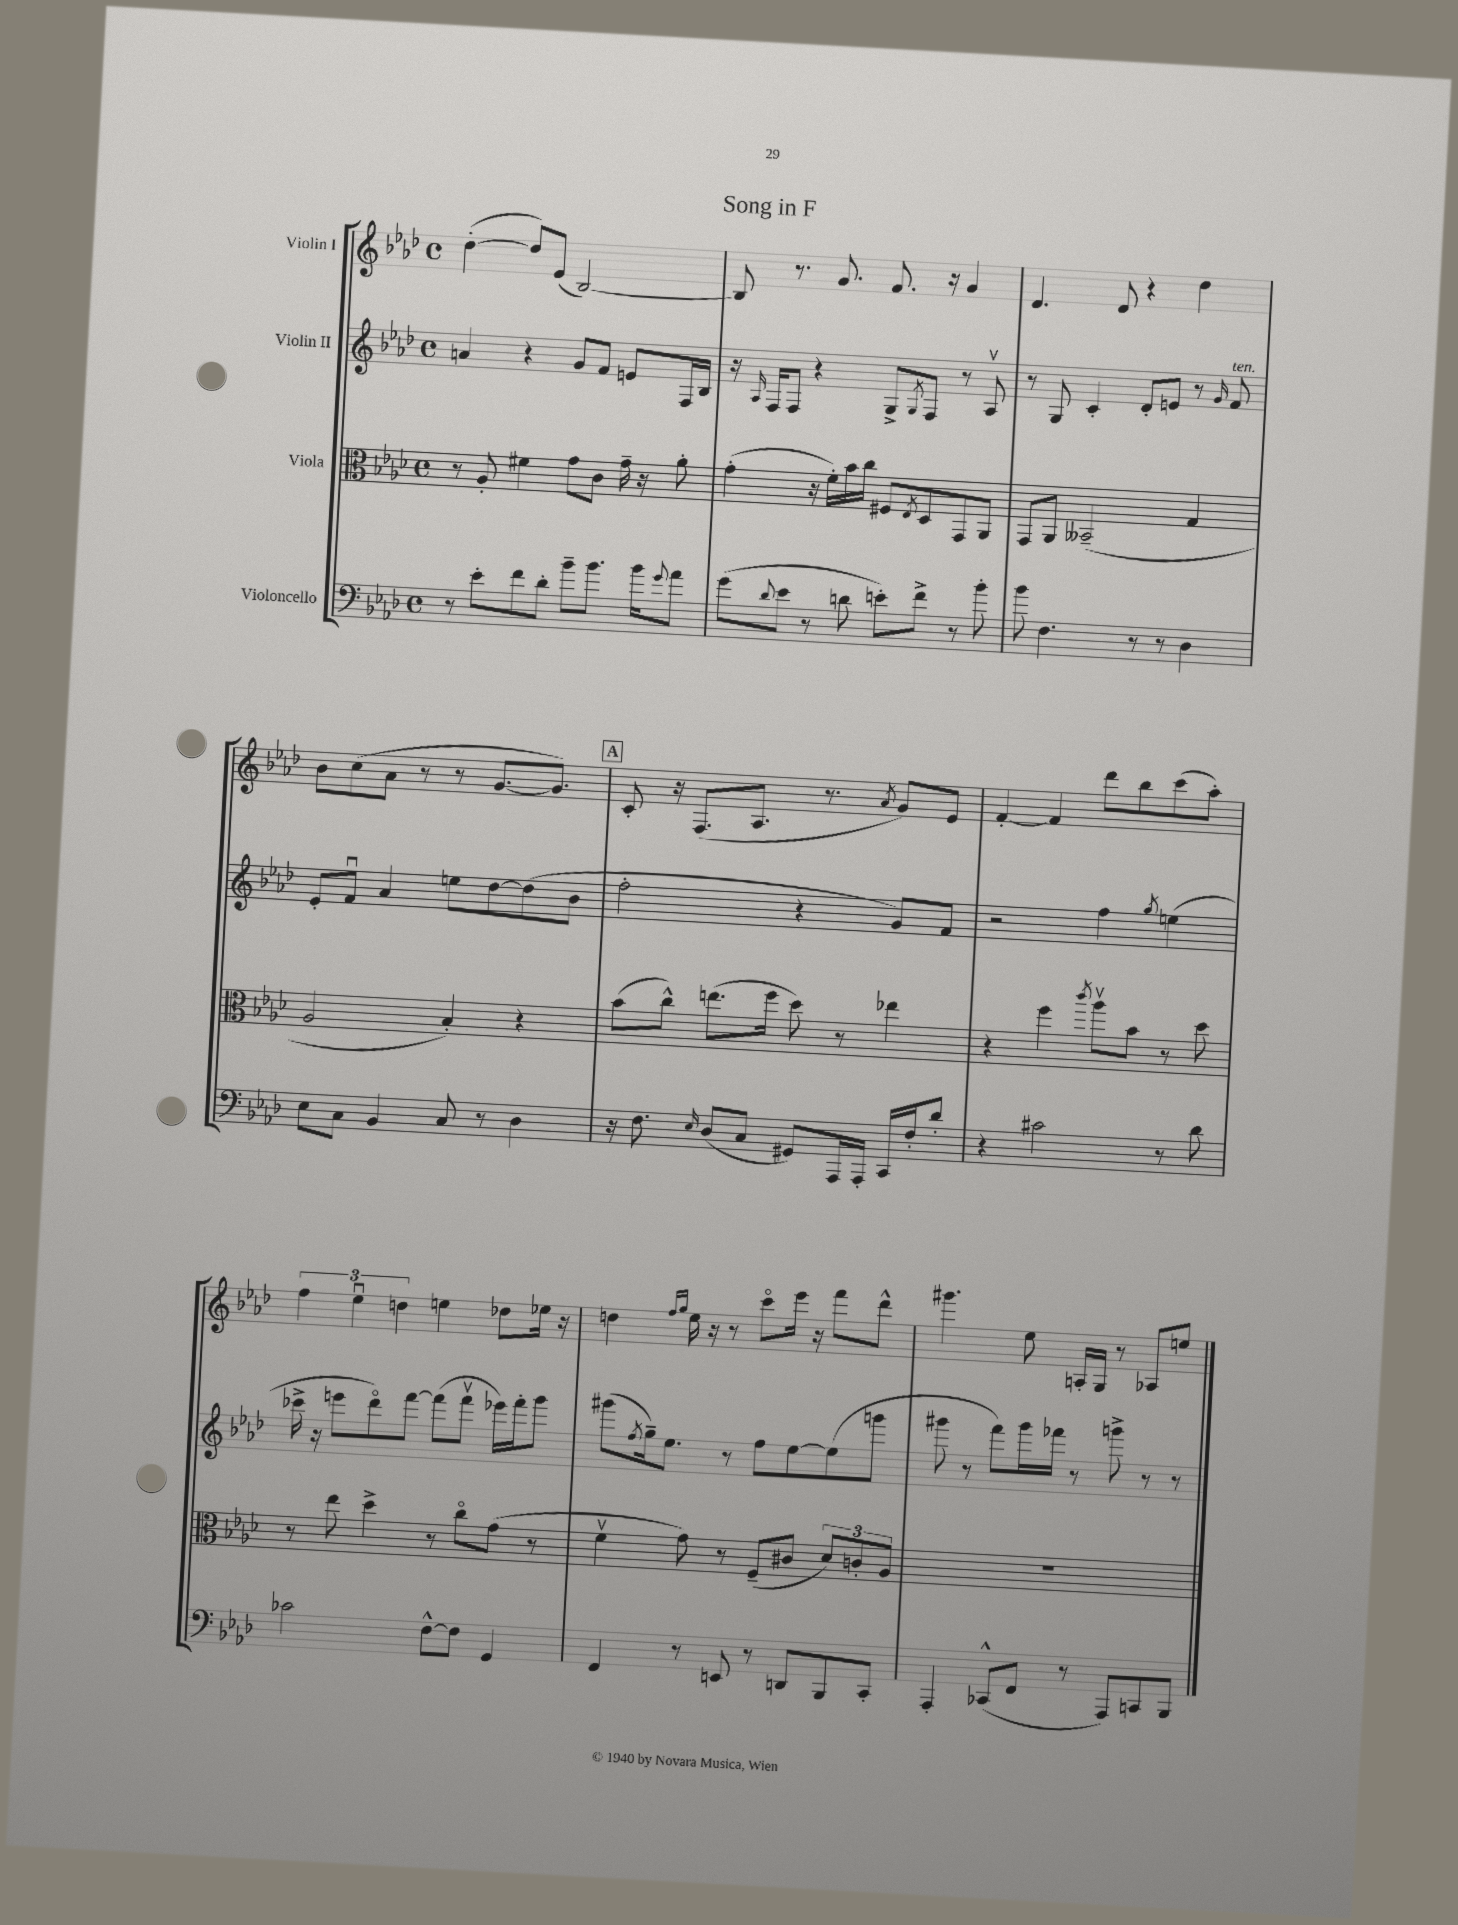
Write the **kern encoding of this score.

**kern	**kern	**kern	**kern
*staff4	*staff3	*staff2	*staff1
*clefF4	*clefC3	*clefG2	*clefG2
*k[b-e-a-d-]	*k[b-e-a-d-]	*k[b-e-a-d-]	*k[b-e-a-d-]
*M4/4	*M4/4	*M4/4	*M4/4
*met(c)	*met(c)	*met(c)	*met(c)
8r	8r	4a	([4dd-'
8e-'	8A-'	.	.
8f	4f#	4r	8dd-])
8d-'	.	.	(8e-
8b-~	8g	8g	[2B-)
8.b-	8c	8f	.
.	16g~	8e	.
16b-	16r	.	.
8qqg	.	.	.
8a-	8a-'	16F	.
.	.	16B-	.
=	=	=	=
(8g	(4g'	16r	8B-]
.	.	16qqA-	.
.	.	16F	.
8qqd-	.	.	.
8e-	.	8F	8.r
8r	16r	4r	.
.	16f')	.	8.g
8d	16b-	.	.
.	16cc	.	.
8e')	8F#	8G^	8.f
.	8qE-	8qG	.
8f^	8D-	8F	.
.	.	.	16r
8r	8GG	8r	4g
8b-'	8AA-	8A-v	.
=	=	=	=
8b-	8GG	8r	4.d-
4.F	8AA-	8G	.
.	(2BB--~	4c'	.
.	.	.	8d-
8r	.	8d-'	4r
8r	.	8e	.
4D-	4G	8r	4dd-
.	.	16qqg	.
.	.	8f	.
=	=	=	=
8E-	2A-	8e-'	8b-
8C	.	8fu	(8cc
4BB-	.	4a-	8a-
.	.	.	8r
8C	4B-')	8ee	8r
8r	.	[8dd-	[8.g
4D-	4r	(8dd-]	.
.	.	.	8.g])
.	.	8b-	.
=	=	=	=
16r	(8b-	2ff'	8c'
8.F	.	.	.
.	8cc^^)	.	16r
.	.	.	(8.F
16qqE-	.	.	.
(8D-	(8.ee	.	.
8C	.	.	8.A-
.	16ff	.	.
8GG#)	8dd-)	4r	.
.	.	.	8.r
16AAA-	8r	.	.
16AAA-'	.	.	.
.	.	.	8qa-
16CC	4ee-	8g)	8g)
16F'	.	.	.
8d-'	.	8f	8e-
=	=	=	=
4r	4r	2r	[4f'
2c#	4ff	.	4f]
.	8qccc	.	.
.	8aa-v	4ff	8ddd-
.	8b-	.	8bb-
.	.	8qgg	.
8r	8r	(4ee	(8ccc
8d-	8dd-	.	8aa-')
=	=	=	=
2c-	8r	16ccc-^	6ff
.	.	16r	.
.	8ee-	8eee	.
.	.	.	6ee-u
.	4dd-^	8ddd-o)	.
.	.	.	6dd
.	.	[8fff	.
[8F^^	8r	(8fff]	4ee
8F]	8cco	8fffv	.
4GG	(8g	16eee-)	8dd-
.	.	16fff'	.
.	8r	8ggg	16ee-
.	.	.	16r
=	=	=	=
4FF	4fv	(8ggg#	4dd
.	.	8qff	.
.	.	16gg~)	.
.	.	8.ee-	.
.	.	.	16qqff
.	.	.	16qqgg
8r	8g)	.	16ee-
.	.	.	16r
8EE	8r	8r	8r
8r	(8F~	8ff	8ccco
8DD	8c#	[8ee-	16eee-
.	.	.	16r
8BBB-	12d-)	(8ee-]	8fff
.	12c'	.	.
8CC'	.	8ggg	8ddd-^^
.	12A-	.	.
=	=	=	=
4AAA-'	1r	8ggg#	4.ggg#
.	.	8r	.
(8CC-^^	.	8fff)	.
8FF	.	16ggg#	8ee-
.	.	16fff-	.
8r	.	8r	16A'
.	.	.	16G
8AAA-)	.	8ggg^	8r
8CC	.	8r	8A-
8BBB-	.	8r	8ee
==	==	==	==
*-	*-	*-	*-
